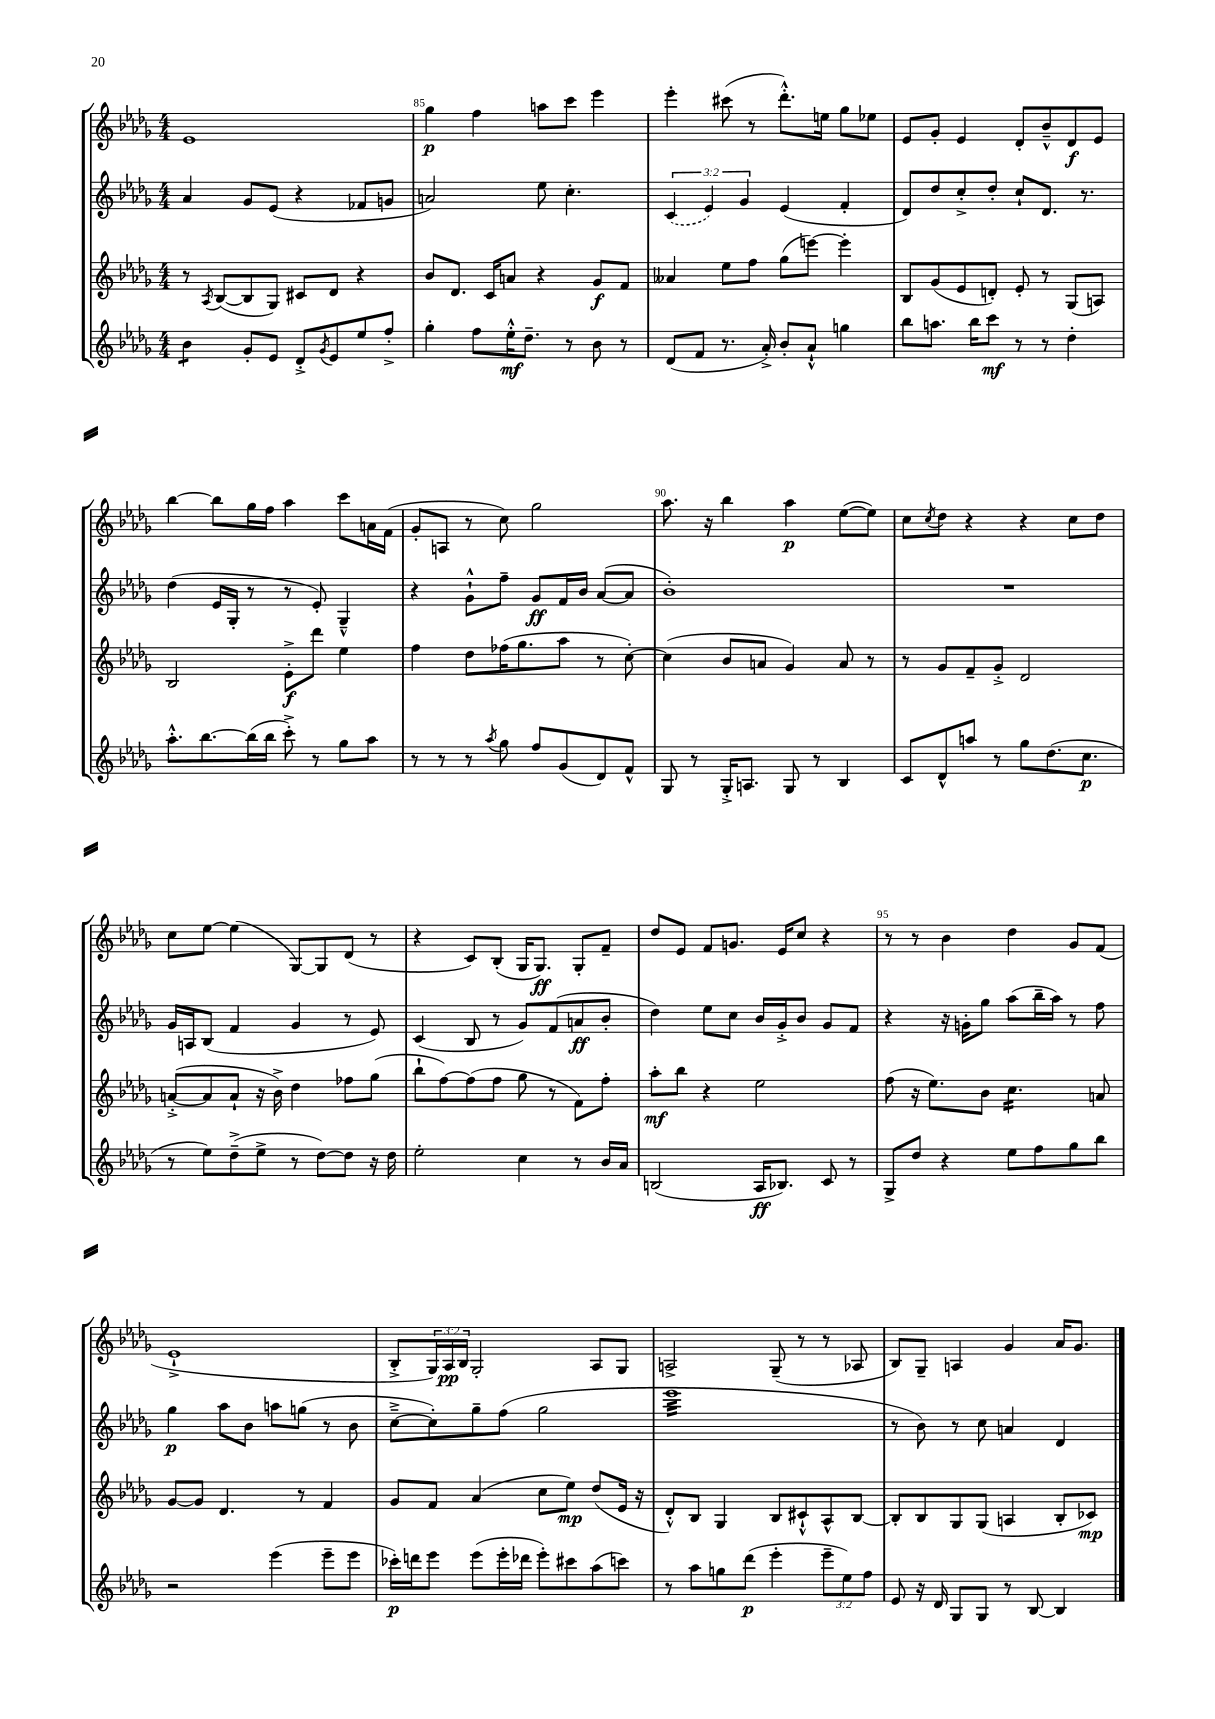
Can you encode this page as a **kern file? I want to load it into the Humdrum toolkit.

**kern	**dynam	**kern	**dynam	**kern	**dynam	**kern	**dynam
*part4	*part4	*part3	*part3	*part2	*part2	*part1	*part1
*staff4	*staff4	*staff3	*staff3	*staff2	*staff2	*staff1	*staff1
*clefG2	*	*clefG2	*	*clefG2	*	*clefG2	*
*k[b-e-a-d-g-]	*	*k[b-e-a-d-g-]	*	*k[b-e-a-d-g-]	*	*k[b-e-a-d-g-]	*
*M4/4	*	*M4/4	*	*M4/4	*	*M4/4	*
=84	=84	=84	=84	=84	=84	=84	=84
*tremolo	*	*	*	*	*	*	*
8b-\L	.	8r	.	4a-/	.	1e-	.
.	.	8qA-/	.	.	.	.	.
8b-\J	.	([8B-/L	.	.	.	.	.
*Xtremolo	*	*	*	*	*	*	*
8g-'/L	.	8B-/]	.	8g-/L	.	.	.
8e-/J	.	8G-/J)	.	(8e-/J	.	.	.
8d-'^/L	.	8c#X/L	.	4r	.	.	.
8qg-/	.	.	.	.	.	.	.
8e-/	.	8d-/J	.	.	.	.	.
8ee-/	.	4r	.	8f-X/L	.	.	.
8ff'^/J	.	.	.	8gn/J	.	.	.
=85	=85	=85	=85	=85	=85	=85	=85
4gg-'\	.	8b-/L	.	2an/)	.	4gg-\	p
.	.	8.d-/J	.	.	.	.	.
8ff\L	.	.	.	.	.	4ff\	.
.	.	16c/KL	.	.	.	.	.
16ee-'^^\K	mf	8an/J	.	.	.	.	.
8.dd-~\J	.	.	.	.	.	.	.
.	.	4r	.	8ee-\	.	8aan\L	.
8r	.	.	.	4.cc'\	.	8ccc\J	.
8b-\	.	8g-/L	f	.	.	4eee-\	.
8r	.	8f/J	.	.	.	.	.
=86	=86	=86	=86	=86	=86	=86	=86
(8d-/L	.	4a--X/	.	(6c/	.	4eee-'\	.
8f/J	.	.	.	.	.	.	.
.	.	.	.	6e-/)	.	.	.
8.r	.	8ee-\L	.	.	.	(8ccc#X\	.
.	.	.	.	6g-/	.	.	.
.	.	8ff\J	.	.	.	8r	.
16a-'^/)	.	.	.	.	.	.	.
8b-'/L	.	(8gg-\L	.	(4e-/	.	8.ddd-'^^\L)	.
8a-`^^/J	.	[8eeen\J)	.	.	.	.	.
.	.	.	.	.	.	16een\Jk	.
4ggn\	.	4eee'\]	.	4f'/	.	8gg-\L	.
.	.	.	.	.	.	8ee-X\J	.
=87	=87	=87	=87	=87	=87	=87	=87
8bb-\L	.	8B-/L	.	8d-/L)	.	8e-/L	.
8.aan\J	.	(8g-/	.	8dd-/	.	8g-'/J	.
.	.	8e-/	.	8cc'^/	.	4e-/	.
16bb-\KL	.	.	.	.	.	.	.
8ccc\J	mf	8dn'/J)	.	8dd-'/J	.	.	.
8r	.	8e-'/	.	8cc`/L	.	8d-'/L	.
8r	.	8r	.	8.d-/J	.	8b-~^^/	.
4dd-'\	.	(8G-/L	.	.	.	8d-/	f
.	.	.	.	8.r	.	.	.
.	.	8An/J)	.	.	.	8e-/J	.
!!LO:LB:g=z
=88	=88	=88	=88	=88	=88	=88	=88
8.aa-'^^\L	.	2B-/	.	(4dd-\	.	[4bb-\	.
[8.bb-\	.	.	.	.	.	.	.
.	.	.	.	16e-/LL	.	8bb-\L]	.
.	.	.	.	16G-'/JJ	.	.	.
(16bb-\L]	.	.	.	8r	.	16gg-\L	.
16bb-\JJ	.	.	.	.	.	16ff\JJ	.
8ccc'^\)	.	8e-'^\L	f	8r	.	4aa-\	.
8r	.	8ddd-\J	.	8e-'/)	.	.	.
8gg-\L	.	4ee-\	.	4G-~^^/	.	8ccc\L	.
8aa-\J	.	.	.	.	.	16an\L	.
.	.	.	.	.	.	(16f\JJ	.
=89	=89	=89	=89	=89	=89	=89	=89
8r	.	4ff\	.	4r	.	8g-'/L	.
8r	.	.	.	.	.	8An/J	.
8r	.	8dd-\L	.	8g-`^^\L	.	8r	.
8qaa-/	.	.	.	.	.	.	.
8gg-\	.	(16ff-X\K	.	8ff~\J	.	8cc\)	.
.	.	8.gg-\	.	.	.	.	.
8ff/L	.	.	.	8g-/L	ff	2gg-\	.
(8g-/	.	8aa-\J	.	16f/L	.	.	.
.	.	.	.	16b-/JJ	.	.	.
8d-/)	.	8r	.	([8a-/L	.	.	.
8f^^/J	.	[8cc'\)	.	8a-/J]	.	.	.
=90	=90	=90	=90	=90	=90	=90	=90
8G-/	.	(4cc\]	.	1b-')	.	8.aa-\	.
8r	.	.	.	.	.	.	.
.	.	.	.	.	.	16r	.
16G-'^/KL	.	8b-/L	.	.	.	4bb-\	.
8.An/J	.	.	.	.	.	.	.
.	.	8an/J	.	.	.	.	.
8G-/	.	4g-/)	.	.	.	4aa-\	p
8r	.	.	.	.	.	.	.
4B-/	.	8a/	.	.	.	([8ee-\L	.
.	.	8r	.	.	.	8ee-\J])	.
=91	=91	=91	=91	=91	=91	=91	=91
8c/L	.	8r	.	1r	.	8cc\L	.
.	.	.	.	.	.	8qcc/	.
8d-^^/	.	8g-/L	.	.	.	8dd-\J	.
8aan/J	.	8f~/	.	.	.	4r	.
8r	.	8g-'^/J	.	.	.	.	.
8gg-\L	.	2d-/	.	.	.	4r	.
(8.dd-\	.	.	.	.	.	.	.
.	.	.	.	.	.	8cc\L	.
8.cc\J	p	.	.	.	.	.	.
.	.	.	.	.	.	8dd-\J	.
!!LO:LB:g=z
=92	=92	=92	=92	=92	=92	=92	=92
8r	.	([8an'^/L	.	16g-/LL	.	8cc\L	.
.	.	.	.	16An/J	.	.	.
8ee-\L)	.	8a/]	.	(8B-/J	.	[8ee-\J	.
(8dd-~^\	.	8a`/J	.	4f/	.	(4ee-\]	.
8ee-^\J	.	16r	.	.	.	.	.
.	.	16b-^\)	.	.	.	.	.
8r	.	4dd-\	.	4g-/	.	[8G-/L)	.
[8dd-\L)	.	.	.	.	.	8G-/]	.
8dd-\J]	.	8ff-X\L	.	8r	.	(8d-/J	.
16r	.	(8gg-\J	.	8e-/)	.	8r	.
16dd-\	.	.	.	.	.	.	.
=93	=93	=93	=93	=93	=93	=93	=93
2ee-'\	.	8bb-`\L	.	(4c/	.	4r	.
.	.	[8ff\)	.	.	.	.	.
.	.	(8ff\]	.	8B-/	.	8c/L)	.
.	.	8ff\J	.	8r	.	(8B-'/J	.
4cc\	.	8gg-\	.	8g-/L)	.	16G-/KL	.
.	.	.	.	.	.	8.G-/J)	ff
.	.	8r	.	(8f/	.	.	.
8r	.	8f\L)	.	8an/	ff	8G-'/L	.
16b-/LL	.	8ff'\J	.	8b-'/J	.	8f~/J	.
16a-/JJ	.	.	.	.	.	.	.
=94	=94	=94	=94	=94	=94	=94	=94
(2Bn/	.	8aa-'\L	mf	4dd-\)	.	8dd-/L	.
.	.	8bb-\J	.	.	.	8e-/J	.
.	.	4r	.	8ee-\L	.	8f/L	.
.	.	.	.	8cc\J	.	8.gn/J	.
16A-/KL	ff	2ee-\	.	16b-/LL	.	.	.
8.B-X/J)	.	.	.	16g-'^/J	.	16e-/KL	.
.	.	.	.	8b-/J	.	8cc/J	.
8c/	.	.	.	8g-/L	.	4r	.
8r	.	.	.	8f/J	.	.	.
=95	=95	=95	=95	=95	=95	=95	=95
8G-^/L	.	(8ff\	.	4r	.	8r	.
8dd-/J	.	16r	.	.	.	8r	.
.	.	8.ee-\L)	.	.	.	.	.
4r	.	.	.	16r	.	4b-\	.
.	.	.	.	16gn'\KL	.	.	.
.	.	8b-\J	.	8gg-\J	.	.	.
*	*	*tremolo	*	*	*	*	*
8ee-\L	.	16cc\LL	.	(8aa-\L	.	4dd-\	.
.	.	16cc\	.	.	.	.	.
8ff\	.	16cc\	.	16bb-~\L	.	.	.
.	.	16cc\	.	16aa-\JJ)	.	.	.
8gg-\	.	16cc\	.	8r	.	8g-/L	.
.	.	16cc\JJ	.	.	.	.	.
*	*	*Xtremolo	*	*	*	*	*
8bb-\J	.	8an/	.	8ff\	.	(8f/J	.
!!LO:LB:g=z
=96	=96	=96	=96	=96	=96	=96	=96
2r	.	[8g-/L	.	4gg-\	p	1e-`^	.
.	.	8g-/J]	.	.	.	.	.
.	.	4.d-/	.	8aa-\L	.	.	.
.	.	.	.	8b-\J	.	.	.
(4eee-\	.	.	.	8aan\L	.	.	.
.	.	8r	.	(8ggn\J	.	.	.
8eee-~\L	.	4f/	.	8r	.	.	.
8eee-\J	.	.	.	8b-\	.	.	.
=97	=97	=97	=97	=97	=97	=97	=97
16ccc-X'\LL)	p	8g-/L	.	[8cc~^\L	.	8B-'^/L	.
16dddn\J	.	.	.	.	.	.	.
8eee-\J	.	8f/J	.	8cc'\])	.	24G-/L)	.
.	.	.	.	.	.	24A-/	pp
.	.	.	.	.	.	24B-/JJ	.
(8eee-\L	.	(4a-/	.	8gg-~\	.	2G-'/	.
16eee-'\L	.	.	.	(8ff\J	.	.	.
16ddd-X\JJ	.	.	.	.	.	.	.
8eee-'\L)	.	8cc\L	.	2gg-\	.	.	.
8ccc#X\	.	8ee-\J)	mp	.	.	.	.
(8aa-\	.	(8dd-/L	.	.	.	8A-/L	.
8cccn\J)	.	16e-/Jk	.	.	.	8G-/J	.
.	.	16r	.	.	.	.	.
=98	=98	=98	=98	=98	=98	=98	=98
*	*	*	*	*tremolo	*	*	*
8r	.	8d-'^^/L)	.	32eee-LLL	.	2An^/	.
.	.	.	.	32eee-	.	.	.
.	.	.	.	32eee-	.	.	.
.	.	.	.	32eee-	.	.	.
8aa-\L	.	8B-/J	.	32eee-	.	.	.
.	.	.	.	32eee-	.	.	.
.	.	.	.	32eee-	.	.	.
.	.	.	.	32eee-	.	.	.
8ggn\	.	4G-/	.	32eee-	.	.	.
.	.	.	.	32eee-	.	.	.
.	.	.	.	32eee-	.	.	.
.	.	.	.	32eee-	.	.	.
(8ddd-\J	p	.	.	32eee-	.	.	.
.	.	.	.	32eee-	.	.	.
.	.	.	.	32eee-	.	.	.
.	.	.	.	32eee-	.	.	.
4eee-'\	.	8B-/L	.	32eee-	.	(8G-~/	.
.	.	.	.	32eee-	.	.	.
.	.	.	.	32eee-	.	.	.
.	.	.	.	32eee-	.	.	.
.	.	8c#X`^^/	.	32eee-	.	8r	.
.	.	.	.	32eee-	.	.	.
.	.	.	.	32eee-	.	.	.
.	.	.	.	32eee-	.	.	.
12eee-~\L	.	8A-^^/	.	32eee-	.	8r	.
.	.	.	.	32eee-	.	.	.
.	.	.	.	32eee-	.	.	.
12ee-\)	.	.	.	.	.	.	.
.	.	.	.	32eee-	.	.	.
.	.	[8B-/J	.	32eee-	.	8A-X/	.
.	.	.	.	32eee-	.	.	.
12ff\J	.	.	.	.	.	.	.
.	.	.	.	32eee-	.	.	.
.	.	.	.	32eee-JJJ	.	.	.
*	*	*	*	*Xtremolo	*	*	*
=99	=99	=99	=99	=99	=99	=99	=99
8e-/	.	8B-'/L]	.	8r	.	8B-/L)	.
16r	.	8B-/	.	8b-\)	.	8G-~/J	.
16d-/	.	.	.	.	.	.	.
8G-/L	.	8G-/	.	8r	.	4An/	.
8G-/J	.	(8G-/J	.	8cc\	.	.	.
8r	.	4An/	.	4an/	.	4g-/	.
[8B-/	.	.	.	.	.	.	.
4B-/]	.	8B-'/L	.	4d-/	.	16a-/KL	.
.	.	.	.	.	.	8.g-/J	.
.	.	8c-X/J)	mp	.	.	.	.
==	==	==	==	==	==	==	==
*-	*-	*-	*-	*-	*-	*-	*-
